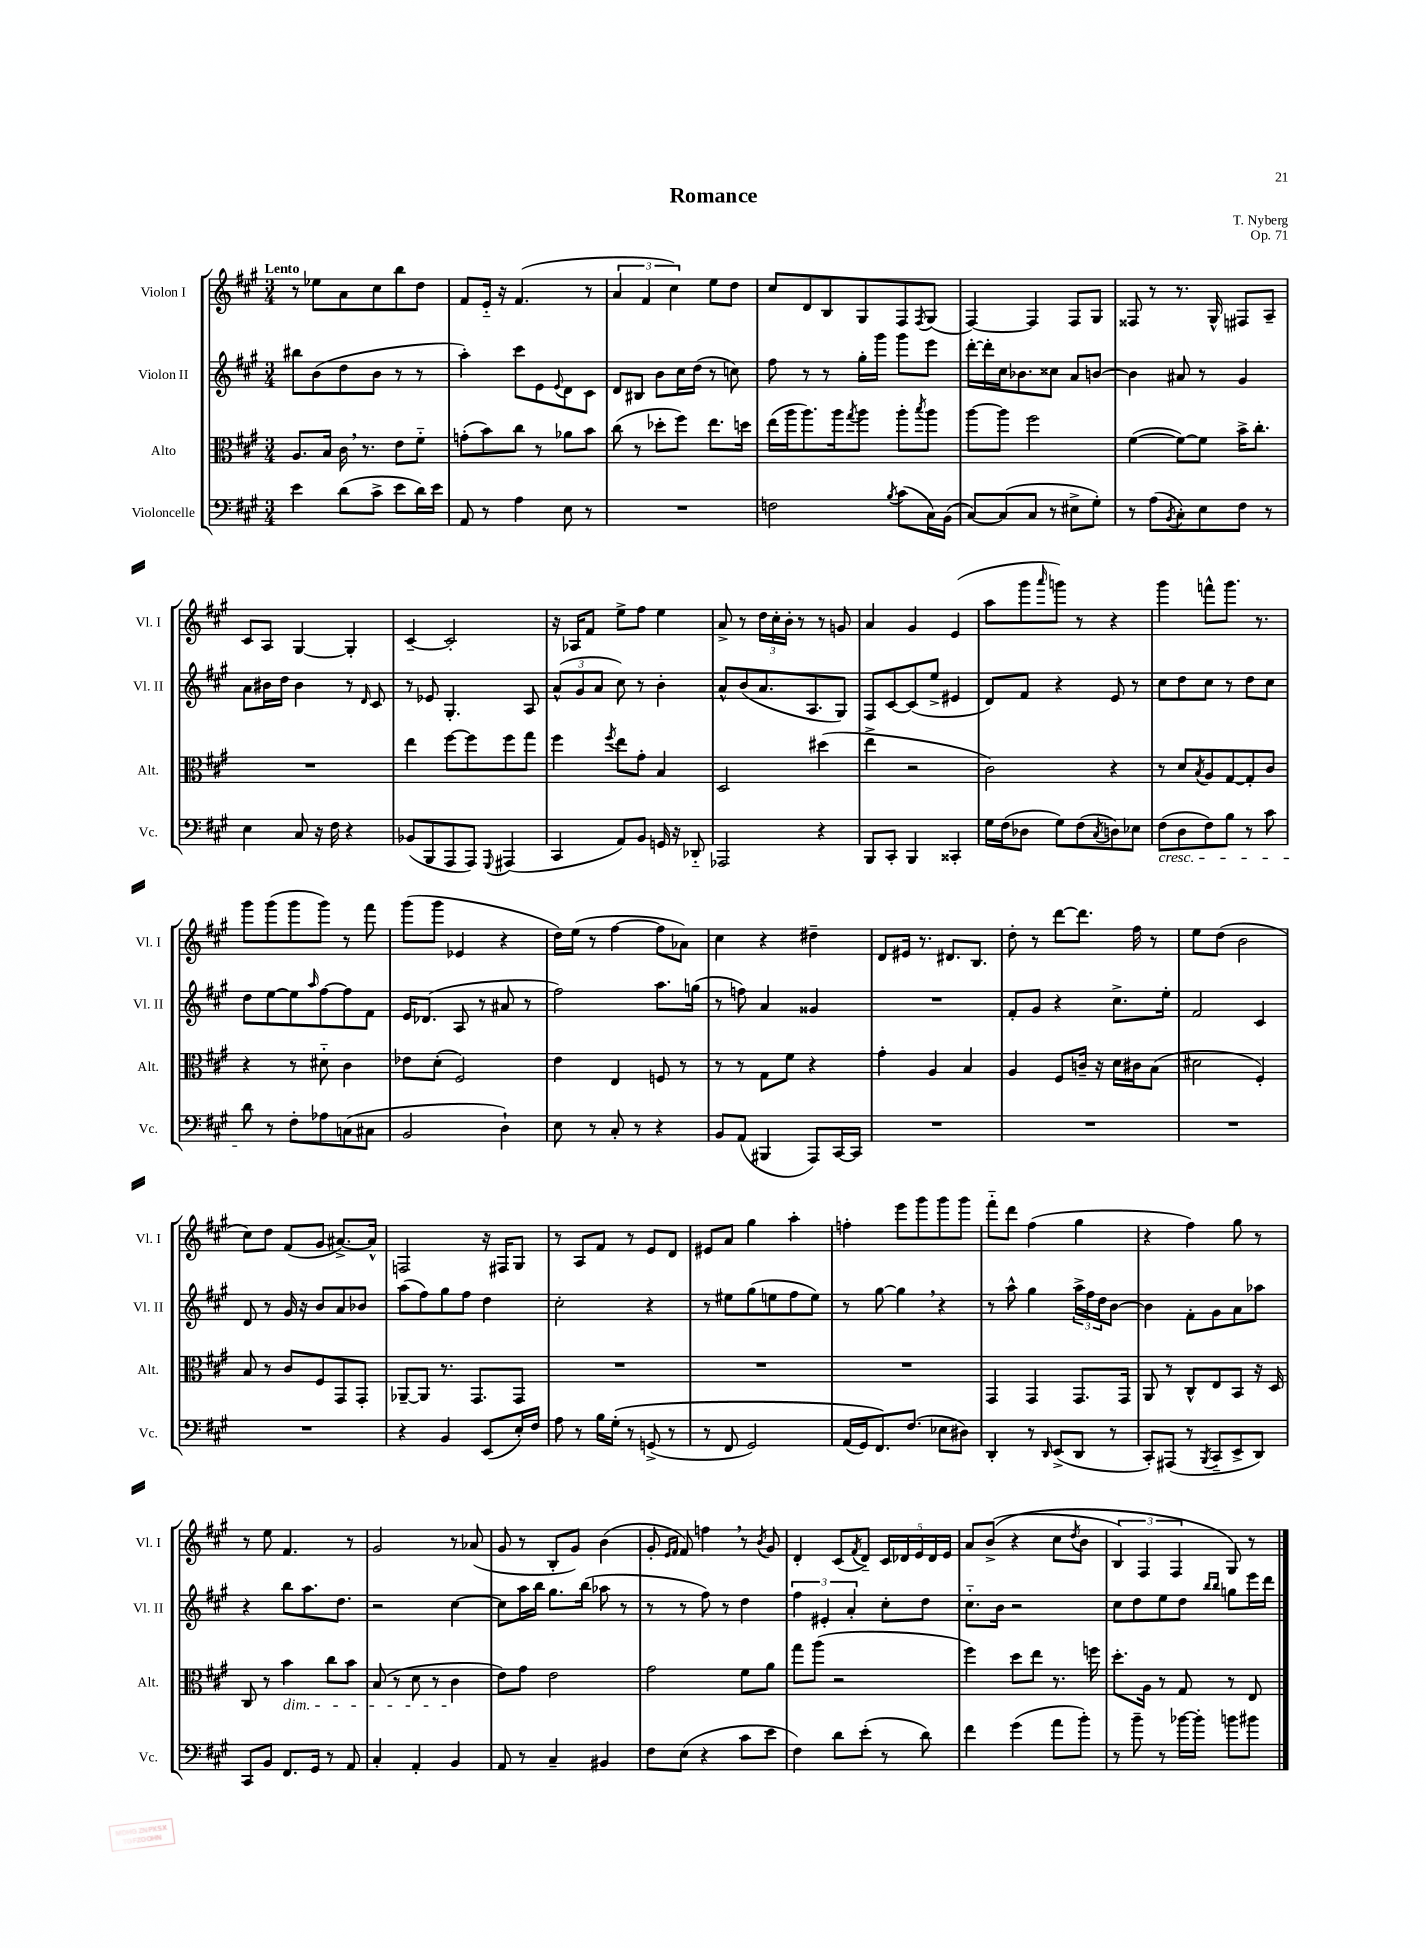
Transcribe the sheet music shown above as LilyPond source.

\header { title = "Romance" composer = "T. Nyberg" opus = "Op. 71" }
<<
\new StaffGroup <<
\new Staff = "s0" \with { instrumentName = "Violon I" shortInstrumentName = "Vl. I" } {
    \clef treble \key a \major \numericTimeSignature \time 3/4 \tempo "Lento"
    r8 ees''8 a'8 cis''8 b''8 d''8 |
    fis'8 e'16-_ r16 fis'4.( r8 |
    \tuplet 3/2 { a'4 fis'4 cis''4) } e''8 d''8 |
    cis''8 d'8 b8 gis8 fis8 \acciaccatura { fis8 } gis8( |
    fis4~) fis4 fis8 gis8 |
    fisis8 r8 r8. gis16-^ fis8 a8-- |
    cis'8 a8 gis4~ gis4-. |
    cis'4~-- cis'2-. |
    r16 aes16 fis'8 e''8-> fis''8 e''4 |
    a'8-> r8 \tuplet 3/2 { d''16 cis''16-. b'16-. } r8 r8 g'8 |
    a'4 gis'4 e'4( |
    a''8 gis'''8 \grace { a'''16 } g'''8) r8 r4 |
    gis'''4 f'''8-^ gis'''8. r8. |
    gis'''8 gis'''8( gis'''8 gis'''8) r8 fis'''8 |
    gis'''8( gis'''8 ees'4 r4 |
    d''16) e''16( r8 fis''4~ fis''8 aes'8) |
    cis''4 r4 dis''4-- |
    d'8 eis'16 r8. dis'8. b8. |
    d''8-. r8 d'''8~ d'''8. fis''16 r8 |
    e''8 d''8( b'2 |
    cis''8) d''8 fis'8( gis'8 ais'8.~->) ais'16-^ |
    f2 r16 fis16 gis8 |
    r8 a8 fis'8 r8 e'8 d'8 |
    eis'8 a'8 gis''4 a''4-. |
    f''4-. e'''8 gis'''8 gis'''8 gis'''8 |
    fis'''8-_ d'''8 fis''4( gis''4 |
    r4 fis''4) gis''8 r8 |
    r8 e''8 fis'4. r8 |
    gis'2 r8 aes'8( |
    gis'8 r8 b8-. gis'8) b'4( |
    gis'8-. \grace { e'16 fis'16 } fis'8) f''4 \breathe r8 \acciaccatura { b'8 } gis'8 |
    d'4-. cis'8( \acciaccatura { fis'8 } d'8-_) \tuplet 5/4 { cis'16 des'16 e'16 des'16 e'16 } |
    a'8 b'8->(\( r4 cis''8 \acciaccatura { d''8 } b'8 |
    \tuplet 3/2 { b4) fis4 fis4 } gis8\) r8 \bar "|." |
}
\new Staff = "s1" \with { instrumentName = "Violon II" shortInstrumentName = "Vl. II" } {
    \clef treble \key a \major \numericTimeSignature \time 3/4
    bis''8 b'8( d''8 b'8 r8 r8 |
    a''4-.) cis'''8 e'8 \appoggiatura { e'8 } d'8 cis'8 |
    d'8 bis8 b'8 cis''16 d''16( r8 c''8) |
    fis''8 r8 r8 gis''16-. gis'''16 gis'''8 e'''8 |
    d'''16~-. d'''16-. cis''16 bes'8. cisis''8 a'8 b'8~ |
    b'4 ais'8 r8 gis'4 |
    a'8 bis'16 d''16 bis'4 r8 \grace { d'16 } cis'8 |
    r8 ees'8 gis4.-. a8 |
    \tuplet 3/2 { a'8-^( gis'8 a'8 } cis''8) r8 b'4-. |
    a'8-^ b'8( a'8. a8. gis8) |
    fis8 cis'8~ cis'8( e''8-> eis'4 |
    d'8) fis'8 r4 e'8 r8 |
    cis''8 d''8 cis''8 r8 d''8 cis''8 |
    d''8 e''8~ e''8 \grace { a''16 } fis''8~ fis''8 fis'8 |
    e'16 des'8.( a8 r8 ais'8 r8 |
    fis''2) a''8. g''16( |
    r8 f''8) a'4 gisis'4 |
    R2. |
    fis'8-. gis'8 r4 cis''8.-> e''16-. |
    fis'2 cis'4 |
    d'8 r8 gis'16 r16 b'8 a'8 bes'8 |
    a''8( fis''8) gis''8 fis''8 d''4 |
    cis''2-. r4 |
    r8 eis''8 gis''8( e''8 fis''8 e''8) |
    r8 gis''8~ gis''4 \breathe r4 |
    r8 a''8-^ gis''4 \tuplet 3/2 { a''16-> fis''16 d''16 } b'8~ |
    b'4 fis'8-. gis'8 a'8 aes''8 |
    r4 b''8 a''8. d''8. |
    r2 cis''4~ |
    cis''8 a''16 b''16 gis''8. b''16( aes''8 r8 |
    r8 r8 fis''8) r8 d''4 |
    \tuplet 3/2 { fis''4 eis'4-. a'4-. } cis''8-. d''8 |
    cis''8.-_ b'16 r2 |
    cis''8 d''8 e''8 d''8 \grace { b''16 b''16 } g''8 e'''16 d'''16 \bar "|." |
}
\new Staff = "s2" \with { instrumentName = "Alto" shortInstrumentName = "Alt." } {
    \clef alto \key a \major \numericTimeSignature \time 3/4
    a8. b16 cis'16 \breathe r8. e'8 fis'8-_ |
    g'8-.( b'8) cis''8 r8 aes'8 b'8 |
    cis''8( r8 des''8-. fis''8) e''8. d''16 |
    e''16( a''16 a''8.) a''16 \acciaccatura { gis''8 } a''8 a''8-. \acciaccatura { b''8 } a''8 |
    a''8~ a''8 fis''2 |
    fis'4~( fis'8~) fis'8 b'16-> cis''8.-. |
    R2. |
    e''4 fis''8~ fis''8 fis''8 gis''8 |
    fis''4 \acciaccatura { fis''8 } e''8 gis'8-. b4 |
    d2 dis''4( |
    e''4-> r2 |
    cis'2) r4 |
    r8 d'8 \acciaccatura { b8 } a8 gis8~ gis8-. cis'8 |
    r4 r8 dis'8-_ cis'4 |
    ees'8 d'8-.( fis2) |
    e'4 e4 f8 r8 |
    r8 r8 gis8 fis'8 r4 |
    gis'4-. a4 b4 |
    a4 fis8 c'16-- r16 d'16 cis'16 b8( |
    dis'2 fis4-.) |
    b8 r8 cis'8 fis8 gis,8 gis,8-. |
    aes,8~-- aes,8 r8. gis,8. gis,8 |
    R2. |
    R2. |
    R2. |
    gis,4 gis,4 gis,8. gis,16 |
    a,8 r8 cis8-^ e8 b,8 r16 d16 |
    cis8 r8 b'4\dim cis''8 b'8 |
    b8( r8 d'8 r8 cis'4\! |
    e'8) gis'8 e'2 |
    gis'2 fis'8 a'8 |
    gis''8 a''8( r2 |
    fis''4) d''8 e''8 r8. f''16 |
    d''8.-. a16 r8 gis8 r8 e8 \bar "|." |
}
\new Staff = "s3" \with { instrumentName = "Violoncelle" shortInstrumentName = "Vc." } {
    \clef bass \key a \major \numericTimeSignature \time 3/4
    e'4 d'8( cis'8-> e'8 d'16) e'16 |
    a,8 r8 a4 e8 r8 |
    R2. |
    f2 \acciaccatura { b8 } cis'8( cis16) b,16( |
    cis8~) cis8( cis8 r8 eis8-> gis8-.) |
    r8 a8( \acciaccatura { b,8 } cis8-.) e8 fis8 r8 |
    e4 cis8 r16 fis16 r4 |
    bes,8( b,,8 a,,8 a,,8) \appoggiatura { gis,,8 } ais,,4( |
    cis,4 a,8) b,8 g,16 r16 des,8-_ |
    aes,,2 r4 |
    b,,8 cis,8-. b,,4 cisis,4-. |
    gis16 fis16( des8 gis8) fis8( \acciaccatura { cis8 } d8) ees8 |
    fis8\cresc( d8 fis8) b8 r8 cis'8 |
    d'8\! r8 fis8-. aes8 c8( cis8 |
    b,2 d4-!) |
    e8 r8 cis8-. r8 r4 |
    b,8 a,8( bis,,4 a,,8) cis,16~ cis,16 |
    R2. |
    R2. |
    R2. |
    R2. |
    r4 b,4 e,8( e16-.) fis16 |
    a8 r8 b16 gis16-.\( r8 g,8->( r8 |
    r8 fis,8 gis,2) |
    a,16( gis,16) fis,8.\) fis8.( ees8 dis8) |
    d,4-. r8 \grace { d,16 } e,8->( d,8 r8 |
    cis,8-.) ais,,8( r8 \acciaccatura { b,,8 } cis,8-_ e,8-> d,8) |
    cis,8 b,8 fis,8. gis,16 r8 a,8 |
    cis4-. a,4-. b,4 |
    a,8 r8 cis4-- bis,4 |
    fis8 e8( r4 cis'8 e'8 |
    fis4) d'8 e'8-.( r8 d'8) |
    fis'4 gis'4( a'8 b'8-.) |
    r8 b'8-- r8 bes'16~ bes'16-. b'8 bis'8 \bar "|." |
}
>>
>>
\layout { \context { \Score \remove "Bar_number_engraver" } }
